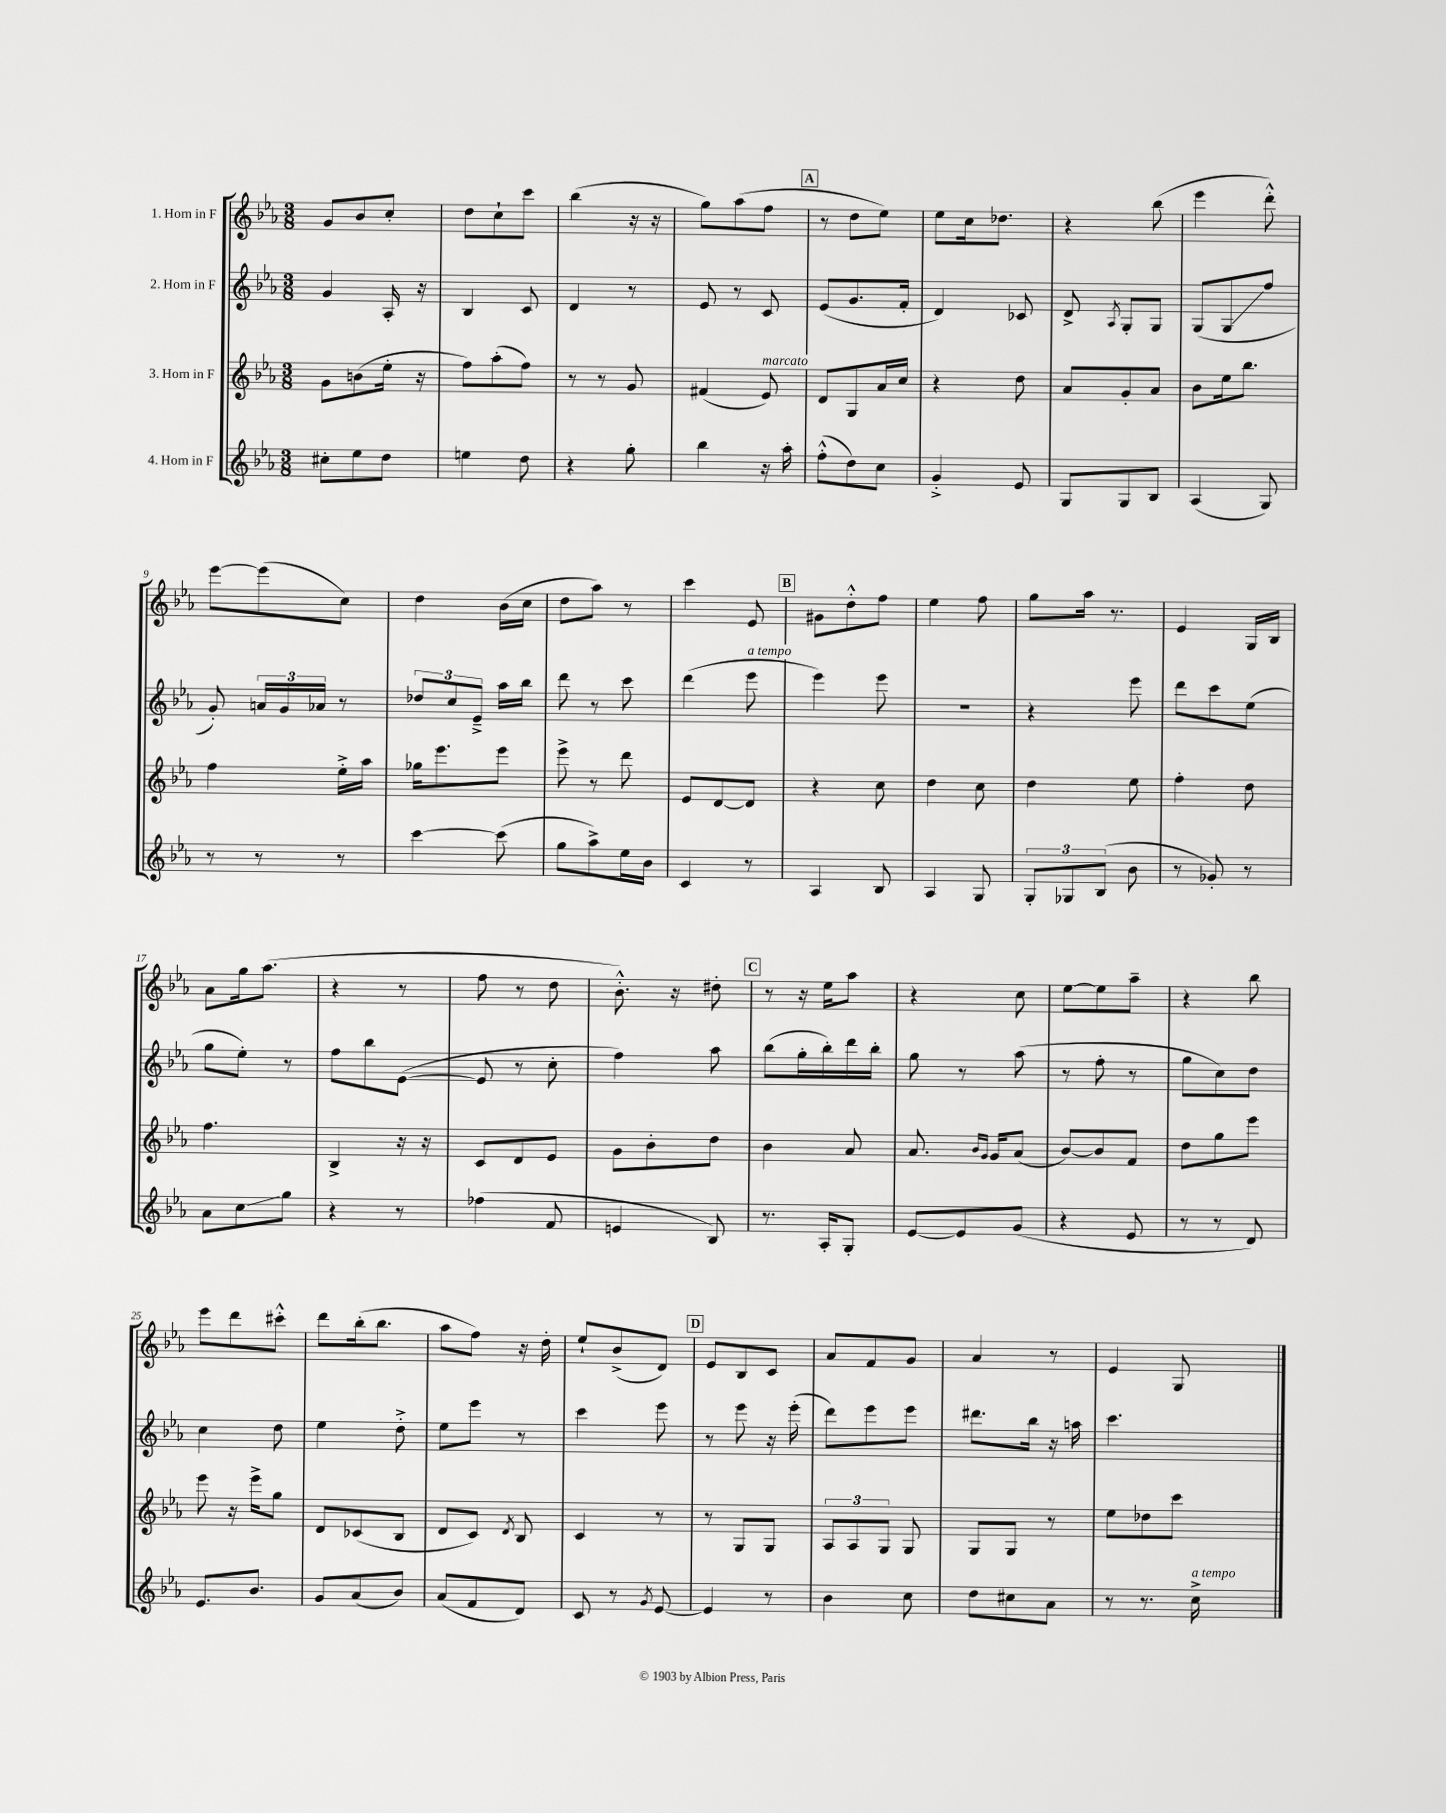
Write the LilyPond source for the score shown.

<<
\new StaffGroup <<
\new Staff = "s0" \with { instrumentName = "1. Horn in F" } {
    \clef treble \key ees \major \numericTimeSignature \time 3/8
    \autoBeamOff g'8[ bes'8 c''8]-. |
    d''8[ c''8-! c'''8] |
    bes''4( r16 r16 |
    g''8[) aes''8( f''8] |
    \mark \markup { \box "A" } r8 d''8[ ees''8]) |
    ees''8[ c''16 des''8.] |
    r4 bes''8( |
    ees'''4 d'''8-.-^) |
    ees'''8[~ ees'''8( c''8]) |
    d''4 bes'16[( c''16] |
    d''8[ aes''8]) r8 |
    c'''4 ees'8 |
    \mark \markup { \box "B" } gis'8[ d''8-.-^ f''8] |
    ees''4 f''8 |
    g''8[ aes''16] r8. |
    ees'4 g16[ bes16] |
    aes'8[ g''16 aes''8.]( |
    r4 r8 |
    f''8 r8 d''8 |
    bes'8.-.-^) r16 dis''8-. |
    \mark \markup { \box "C" } r8 r16 ees''16[ aes''8] |
    r4 c''8 |
    ees''8[~ ees''8 aes''8]-- |
    r4 bes''8 |
    ees'''8[ d'''8 cis'''8]-.-^ |
    d'''8[ bes''16-.( bes''8.] |
    aes''8[ f''8]) r16 d''16-. |
    ees''8[-! bes'8->( d'8]) |
    \mark \markup { \box "D" } ees'8[ bes8 c'8] |
    aes'8[ f'8 g'8] |
    aes'4 r8 |
    ees'4 g8 \bar "|." |
}
\new Staff = "s1" \with { instrumentName = "2. Horn in F" } {
    \clef treble \key ees \major \numericTimeSignature \time 3/8
    \autoBeamOff g'4 aes16-. r16 |
    bes4 c'8 |
    d'4 r8 |
    ees'8 r8 c'8 |
    \mark \markup { \box "A" } ees'8[( g'8. f'16]-. |
    d'4) ces'8 |
    d'8-> \acciaccatura { aes8 } g8[-. g8] |
    g8[( g8\glissando f''8] |
    g'8-.) \tuplet 3/2 { a'16[ g'16 aes'16] } r8 |
    \tuplet 3/2 { des''8[ c''8 ees'8]---> } aes''16[ bes''16] |
    d'''8 r8 c'''8 |
    d'''4( ees'''8^\markup { \italic "a tempo" } |
    \mark \markup { \box "B" } ees'''4) ees'''8 |
    R4. |
    r4 ees'''8 |
    d'''8[ c'''8 ees''8]( |
    g''8[ ees''8]-.) r8 |
    f''8[ bes''8 ees'8]~( |
    ees'8 r8 c''8-. |
    f''4) aes''8 |
    \mark \markup { \box "C" } bes''8[( g''16-. bes''16-.) d'''16 bes''16]-. |
    g''8 r8 aes''8( |
    r8 f''8-. r8 |
    g''8[ c''8) d''8] |
    c''4 d''8 |
    ees''4 d''8-.-> |
    ees''8[ ees'''8] r8 |
    c'''4 ees'''8 |
    \mark \markup { \box "D" } r8 ees'''8 r16 ees'''16-.( |
    d'''8[) ees'''8 ees'''8] |
    dis'''8.[ bes''16] r16 a''16 |
    c'''4. \bar "|." |
}
\new Staff = "s2" \with { instrumentName = "3. Horn in F" } {
    \clef treble \key ees \major \numericTimeSignature \time 3/8
    \autoBeamOff g'8[ b'8( ees''16]-. r16 |
    f''8[) aes''8-.( f''8]) |
    r8 r8 g'8 |
    fis'4( ees'8^\markup { \italic "marcato" }) |
    \mark \markup { \box "A" } d'8[ g8 aes'16 c''16] |
    r4 d''8 |
    aes'8[ g'8-. aes'8] |
    bes'8[ ees''16 bes''8.] |
    f''4 ees''16[-.-> aes''16] |
    ges''16[ ees'''8. ees'''8] |
    ees'''8-> r8 d'''8 |
    ees'8[ d'8~ d'8] |
    \mark \markup { \box "B" } r4 c''8 |
    d''4 c''8 |
    d''4 ees''8 |
    f''4-. d''8 |
    f''4. |
    bes4-> r16 r16 |
    c'8[ d'8 ees'8] |
    g'8[ bes'8-. d''8] |
    \mark \markup { \box "C" } bes'4 aes'8 |
    aes'8. \grace { bes'16[ g'16] } g'16[ aes'8]( |
    bes'8[~) bes'8 f'8] |
    d''8[ g''8 ees'''8] |
    ees'''8 r16 ees'''16[-> g''8] |
    d'8[ ces'8( bes8] |
    d'8[ c'8]) \acciaccatura { d'8 } bes8 |
    c'4 r8 |
    \mark \markup { \box "D" } r8 g8[ g8] |
    \tuplet 3/2 { aes8[ aes8 g8] } g8 |
    g8[ g8] r8 |
    ees''8[ des''8 c'''8] \bar "|." |
}
\new Staff = "s3" \with { instrumentName = "4. Horn in F" } {
    \clef treble \key ees \major \numericTimeSignature \time 3/8
    \autoBeamOff cis''8[-. ees''8 d''8] |
    e''4 d''8 |
    r4 g''8-. |
    bes''4 r16 aes''16-. |
    \mark \markup { \box "A" } f''8[-.-^( d''8) c''8] |
    g'4-.-> ees'8 |
    g8[ g8 bes8] |
    aes4( g8) |
    r8 r8 r8 |
    c'''4~ c'''8( |
    g''8[ aes''8->) ees''16 bes'16] |
    c'4 r8 |
    \mark \markup { \box "B" } aes4 bes8 |
    aes4 g8 |
    \tuplet 3/2 { g8[-. ges8 bes8]( } bes'8 |
    r8 ges'8-.) r8 |
    aes'8[ c''8\glissando g''8] |
    r4 r8 |
    fes''4( f'8 |
    e'4 bes8) |
    \mark \markup { \box "C" } r8. aes16[-. g8]-. |
    ees'8[~ ees'8 g'8]( |
    r4 ees'8 |
    r8 r8 d'8) |
    ees'8.[ bes'8.] |
    g'8[ aes'8( bes'8]) |
    aes'8[( f'8 d'8]) |
    c'8 r8 \acciaccatura { g'8 } ees'8~ |
    \mark \markup { \box "D" } ees'4 r8 |
    bes'4 c''8 |
    d''8[ cis''8 aes'8] |
    r8 r8. c''16->^\markup { \italic "a tempo" } \bar "|." |
}
>>
>>
